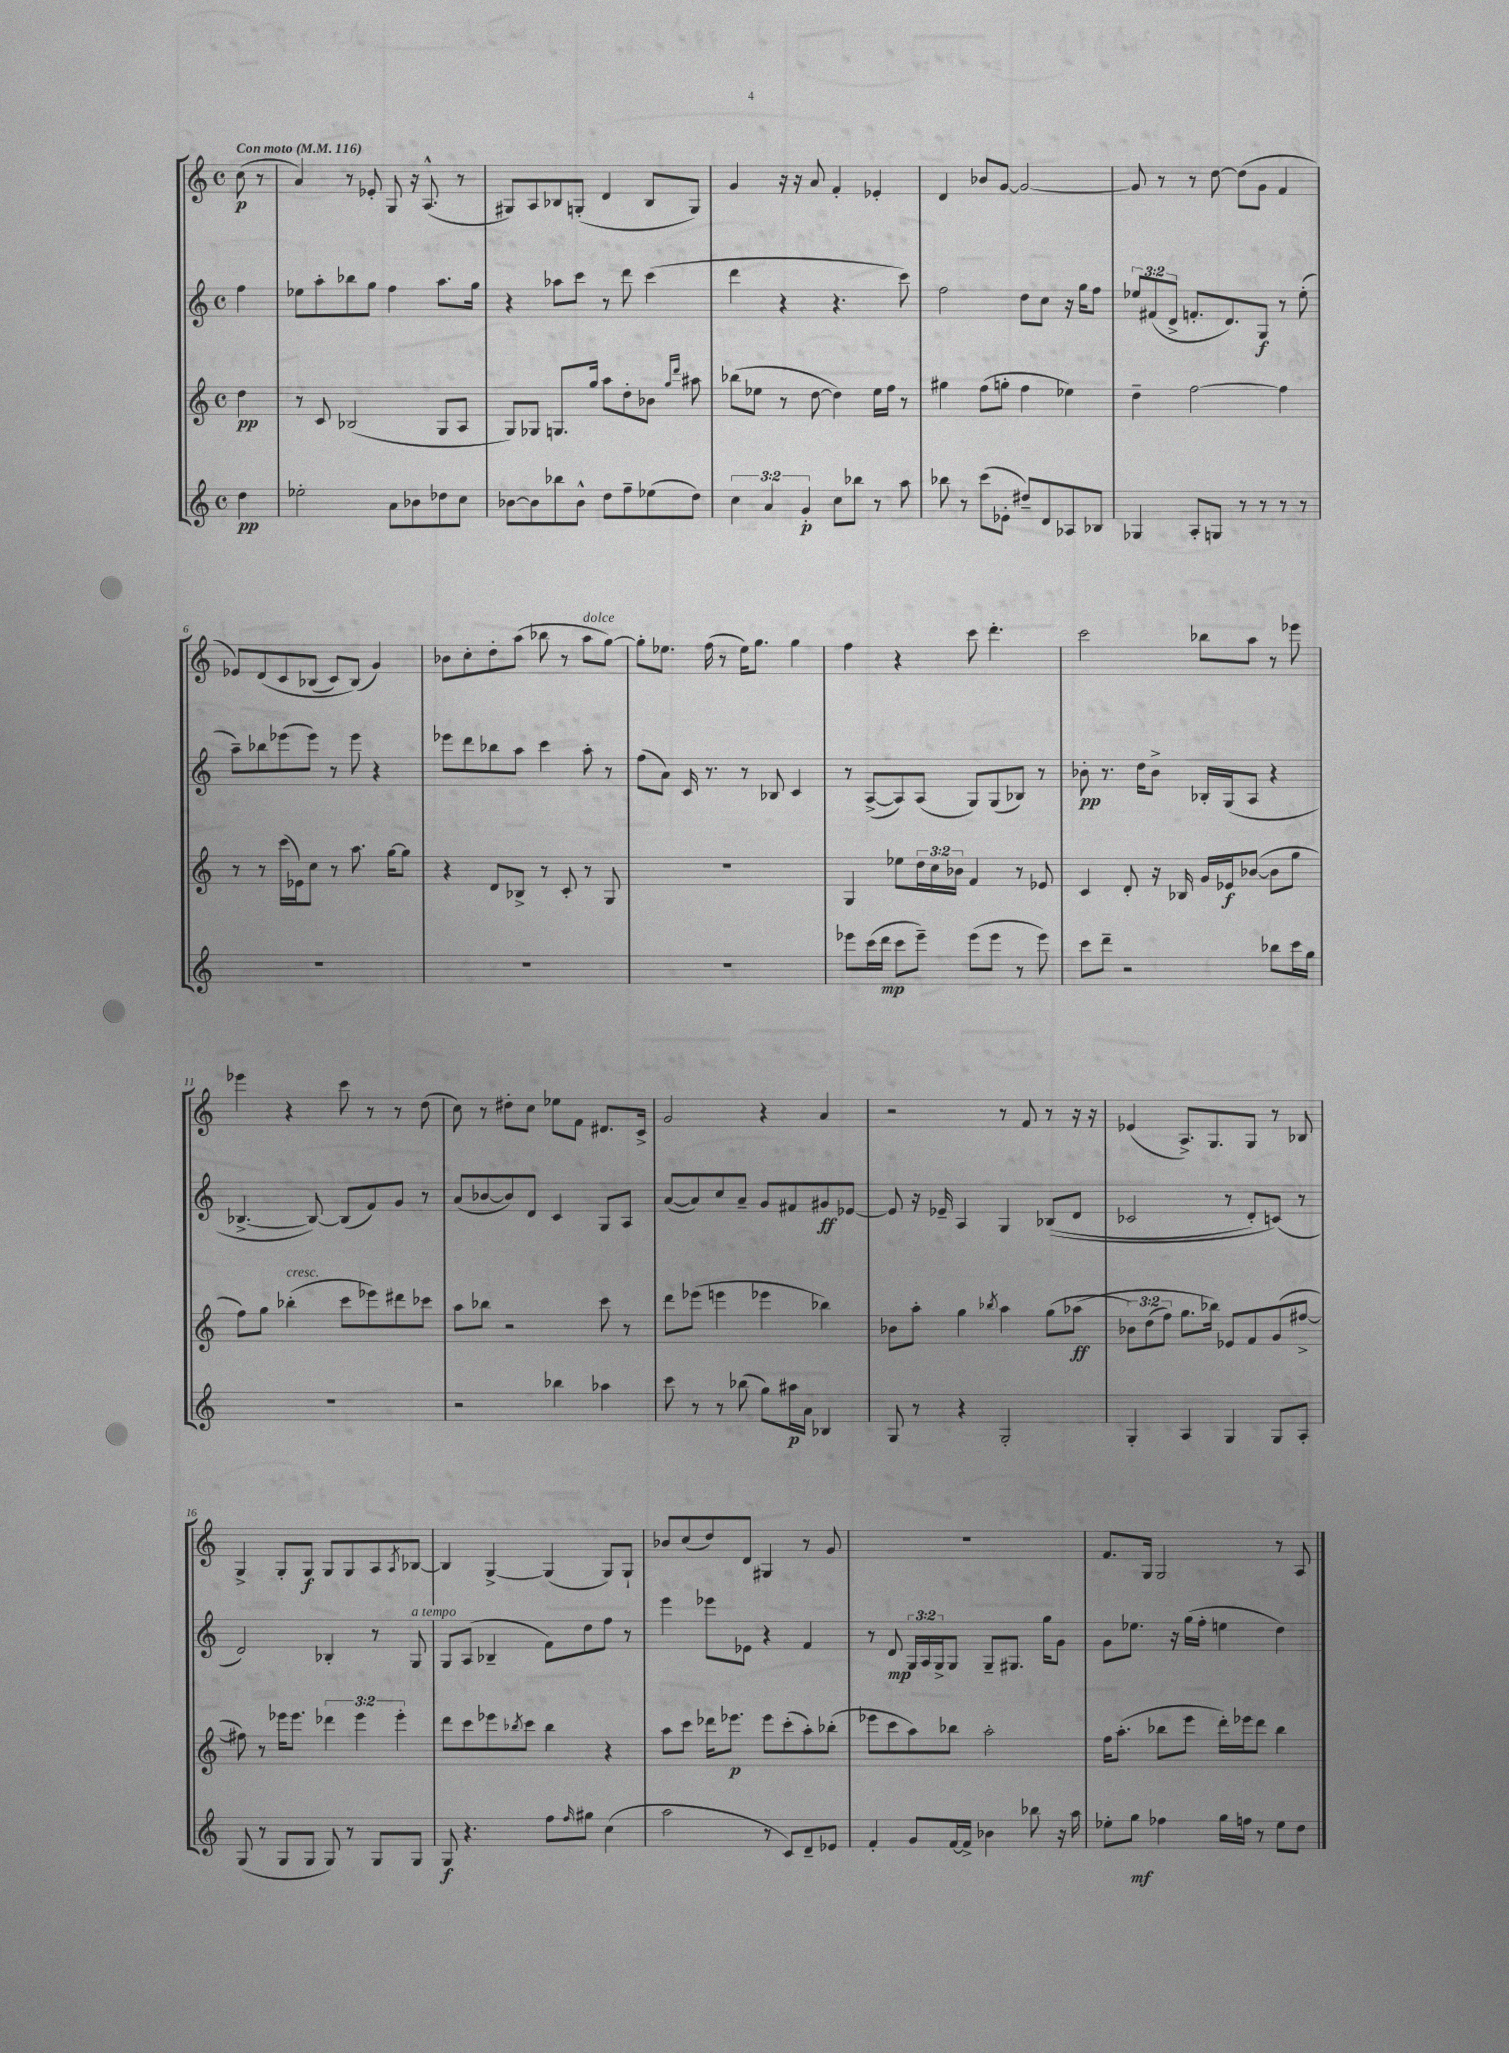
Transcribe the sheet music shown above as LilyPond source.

<<
\new StaffGroup <<
\new Staff = "s0" {
    \clef treble \key c \major \defaultTimeSignature \time 4/4 \partial 4 \tempo "Con moto" 4 = 116
    c''8\p( r8 |
    a'4) r8 ees'8-. g8 r16 a8.-^( r8 |
    gis8) a8 bes8 g8-.( d'4 bes8 g8) |
    g'4 r16 r16 a'8 f'4-. ees'4-. |
    d'4 bes'8 g'8~ g'2~ |
    g'8 r8 r8 d''8~ d''8( g'8 f'4 |
    ees'8) d'8\( c'8 bes8( c'8) bes8(\) g'4) |
    bes'8 c''8-. d''8-. a''8( bes''8 r8 a''8^\markup { \italic "dolce" } g''8~) |
    g''8-. ees''8. f''16( r8 ees''16) g''8. g''4 |
    f''4 r4 c'''8 d'''4.-. |
    c'''2 bes''8 a''8 r8 ees'''8 |
    ees'''4 r4 c'''8 r8 r8 d''8( |
    c''8) r8 dis''8-. c''8 ees''8 f'8 dis'8. c'16-> |
    g'2 r4 a'4 |
    r2 r8 f'8 r8 r16 r16 |
    ees'4( a8.->) g8. g8 r8 bes8 |
    g4-> g8-. g8\f g8 g8 a8 \acciaccatura { a8 } bes8~ |
    bes4 g4~-> g4( g8) g8-! |
    bes'8 c''8( d''8) d'8 gis4 r8 g'8 |
    R1 |
    f'8. g16 g2 r8 a8 \bar "|." |
}
\new Staff = "s1" {
    \clef treble \key c \major \defaultTimeSignature \time 4/4 \override Staff.TupletNumber.text = #tuplet-number::calc-fraction-text \partial 4
    f''4 |
    ees''8 a''8-. bes''8 g''8 f''4 a''8. g''16 |
    r4 aes''8 c'''8 r8 d'''8 c'''4( |
    d'''4 r4 r4. c'''8) |
    f''2 d''8 c''8 r16 g''16 f''8 |
    \tuplet 3/2 { ees''8 fis'8( d'8-> } f'8.-. d'8.) g8\f r8 ees''8-.( |
    a''8--) bes''8 ees'''8( ees'''8) r8 ees'''8 r4 |
    ees'''8 d'''8 bes''8 a''8 c'''4 a''8-. r8 |
    f''8( a'8) c'16 r8. r8 bes8 c'4 |
    r8 a8~->( a8) a8( g8) g8( bes8) r8 |
    bes'8-.\pp r8. d''16 bes'8-> bes16-. g16( a8 r4 |
    bes4.~-> bes8~) bes8( f'8) g'8 r8 |
    a'8( bes'8~ bes'8) d'8 c'4 g8 a8 |
    a'8~( a'8) c''8 a'8-- g'8 fis'8 gis'8\ff ees'8~ |
    ees'8 r16 ees'16-- a4 g4 bes8(\( d'8 |
    ces'2 r8 d'8-.) c'8(\) r8 |
    d'2) bes4-. r8 g8^\markup { \italic "a tempo" } |
    g8 a8( bes4-- f'8) d''8 f''8 r8 |
    e'''4 ees'''8 ees'8 r4 f'4 |
    r8 d'8\mp \tuplet 3/2 { g16 a16 g16-> } g8 g8-- gis8. g''16 g'8 |
    g'8 ees''8. r16 g''16( f''16-. e''4 d''4) \bar "|." |
}
\new Staff = "s2" {
    \clef treble \key c \major \defaultTimeSignature \time 4/4 \override Staff.TupletNumber.text = #tuplet-number::calc-fraction-text \partial 4
    d''4\pp |
    r8 c'8 bes2( g8 a8 |
    g8) ges8 g8. g''16 a''8 d''8-. bes'8 \grace { g''16 d'''16 } ais''8 |
    bes''8( ees''8 r8 d''8~ d''4) ees''16 f''16 r8 |
    gis''4 f''8( g''8-. f''4 ees''4) |
    d''4-- f''2~ f''4 |
    r8 r8 c'''16( ees'16) c''8 r8 a''8. g''16~ g''8 |
    r4 d'8 bes8-> r8 c'8-. r8 g8 |
    R1 |
    g4 ees''8 \tuplet 3/2 { d''16 c''16 bes'16 } f'4 r8 ees'8 |
    c'4 d'8-. r16 bes16 g'16 ees'16\f bes'8~( bes'8 g''8 |
    f''8) g''8 bes''4-.^\markup { \italic "cresc." }( c'''8 ees'''8) dis'''8 ces'''8 |
    a''8 bes''8 r2 c'''8 r8 |
    d'''8 ees'''8( e'''4 ees'''4 bes''4) |
    bes'8 a''8-. g''4 \acciaccatura { bes''8 } a''4 g''8( aes''8\ff\( |
    \tuplet 3/2 { bes'8) d''8( f''8) } g''8. bes''16\) ees'8 f'8 g'8( fis''8~-> |
    fis''8) r8 ees'''16 ees'''8. \tuplet 3/2 { des'''4 ees'''4 ees'''4-. } |
    d'''8 c'''8 ees'''8 \acciaccatura { bes''8 } c'''8 bes''4 r4 |
    a''8 c'''8 des'''16 ees'''8.\p ees'''8 c'''8-.( a''8-.) bes''8-.( |
    ees'''8 c'''8 a''8) bes''8 a''2-. |
    f''16 a''8.-.( bes''8 e'''8 d'''16-.) ees'''16 d'''8 bes''4 \bar "|." |
}
\new Staff = "s3" {
    \clef treble \key c \major \defaultTimeSignature \time 4/4 \override Staff.TupletNumber.text = #tuplet-number::calc-fraction-text \partial 4
    d''4\pp |
    ees''2-. a'8 bes'8 des''8 c''8 |
    bes'8~ bes'8 bes''8 bes'8-^ d''8 f''8-- ees''8( d''8) |
    \tuplet 3/2 { c''4 a'4 g'4-.\p } c''8 bes''8 r8 a''8 |
    bes''8 r8 c'''8( ees'8-. dis''8--) d'8 aes8 bes8 |
    ges4 a8-. g8 r8 r8 r8 r8 |
    R1 |
    R1 |
    R1 |
    ees'''8 c'''16( d'''16\mp c'''8 ees'''8--) ees'''8( ees'''8 r8 ees'''8) |
    c'''8 d'''8-- r2 bes''8 c'''16 g''16 |
    R1 |
    r2 bes''4 aes''4 |
    c'''8 r8 r8 bes''8( g''8) ais''16\p a'16 bes4 |
    g8 r8 r4 g2-. |
    g4-. a4 g4 g8 a8-. |
    g8( r8 g8 g8 g8) r8 g8 g8 |
    g8\f r4. f''8 \grace { f''16 } gis''8 c''4( |
    a''2 r8 c'8) d'8-- ees'8 |
    f'4-. g'8 f'16~ f'16-> bes'4 bes''8 r16 a''16 |
    ees''8-. g''8\mf fes''4 g''16 f''16 r8 ees''8 d''8 \bar "|." |
}
>>
>>
